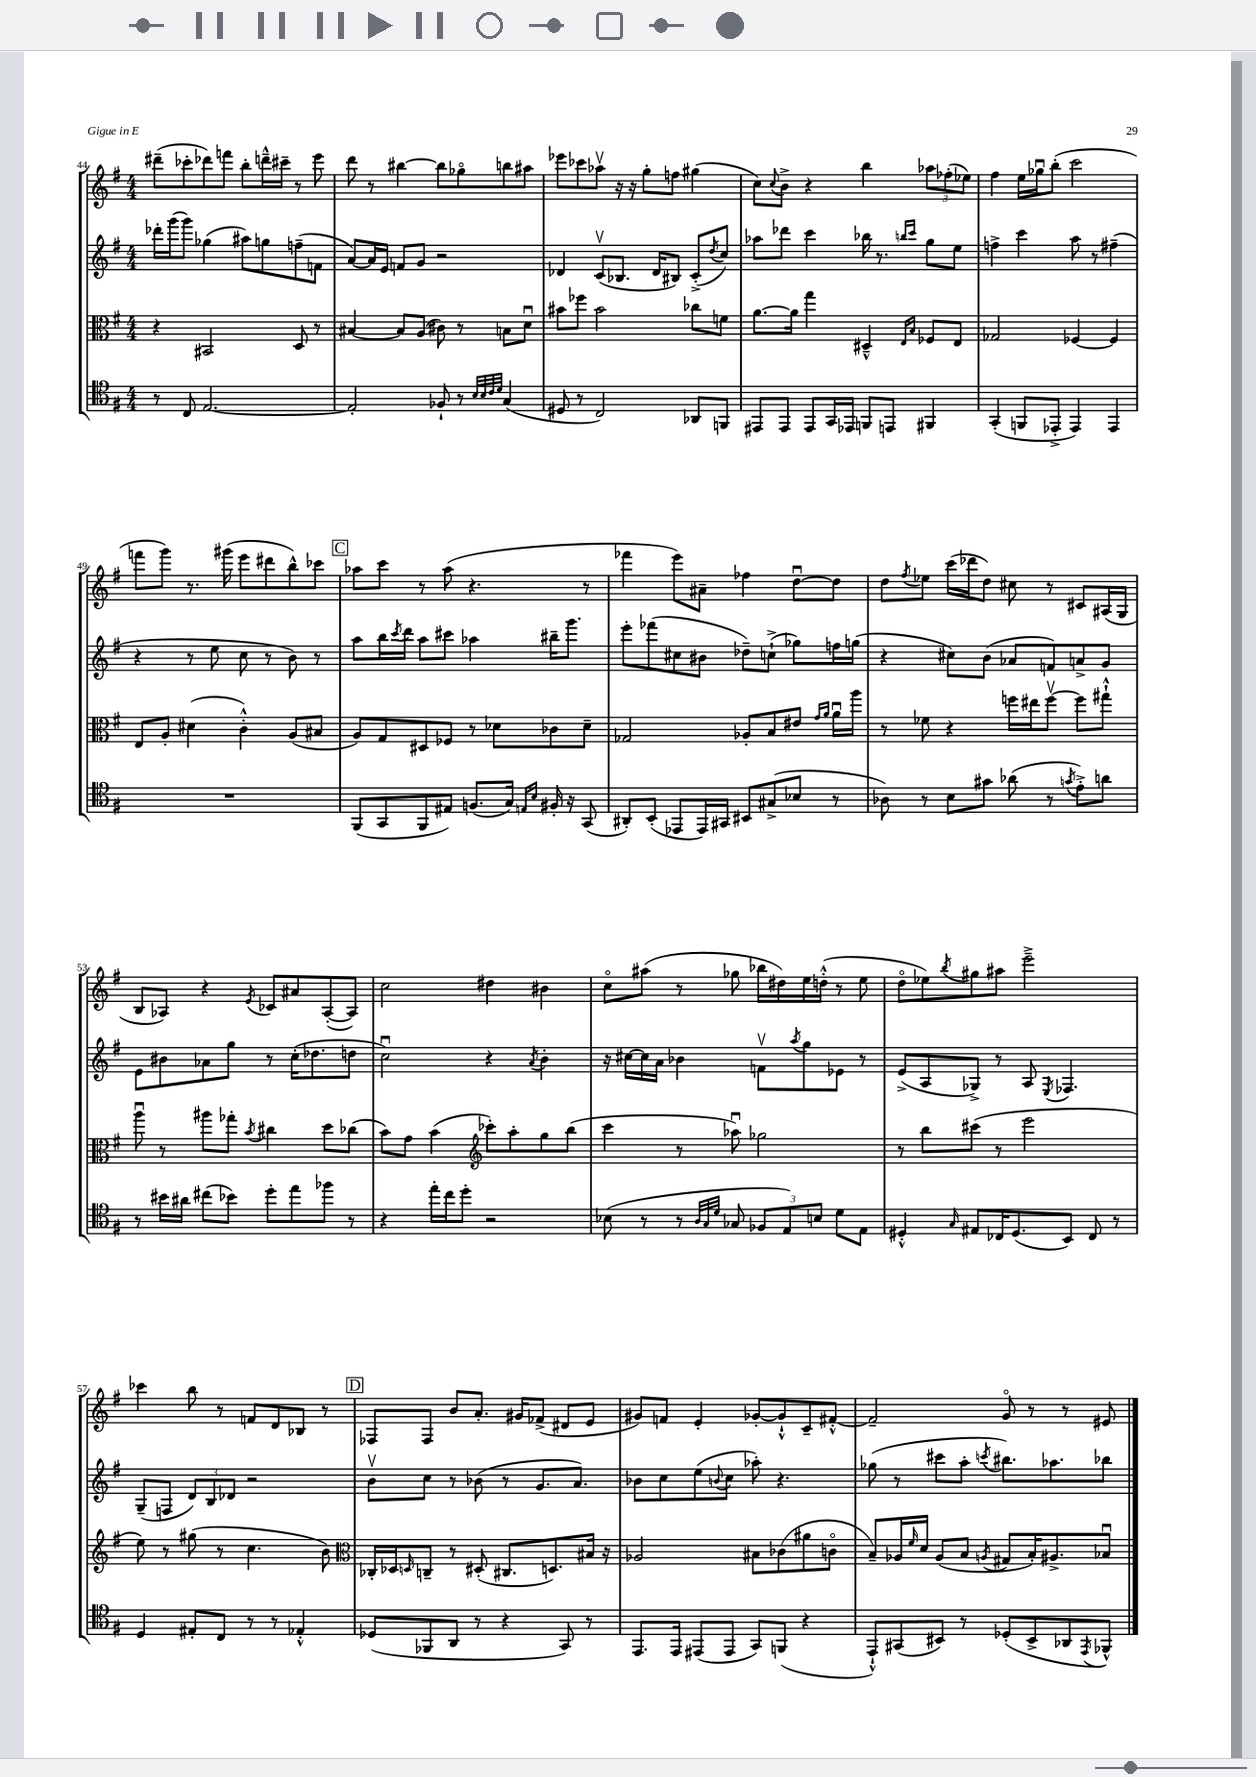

**kern	**kern	**kern	**kern
*part4	*part3	*part2	*part1
*staff4	*staff3	*staff2	*staff1
*clefC4	*clefC3	*clefG2	*clefG2
*k[f#]	*k[f#]	*k[f#]	*k[f#]
*M4/4	*M4/4	*M4/4	*M4/4
=44	=44	=44	=44
8r	4r	16ddd-X'\LL	(8ddd#X~\L
.	.	(16ggg\J	.
8C/	.	8ggg\J)	8ccc-X'\
[2.E/	2BB#X/	(4gg-X\	8ddd-X\)
.	.	.	8fffn\J
.	.	8aa#X\L)	8bb'\L
.	.	8ggn\	16dddn~^^\L
.	.	.	16ccc#X~\JJ
.	8D/	(8ffn~\	8r
.	8r	8fn\J	8eee\
=45	=45	=45	=45
2E'/]	[4B#X/	[8a/L)	8ddd\
.	.	16a/L]	8r
.	.	16e/JJ	.
.	8B#/L]	8fn/L	[4bb#X\
.	(8A/J	8g/J	.
8F-X`/	8c#X\)	2r	8bb#\L]
8r	8r	.	8gg-X\
32qqB/LLL	.	.	.
32qqB/	.	.	.
32qqc/	.	.	.
32qqd/JJJ	.	.	.
(4G/	8Bn\L	.	8bbn\
.	8du\J	.	8aa#X\J
=46	=46	=46	=46
8D#X/	8b#X\L	4d-X/	8eee-X\L
8r	8ff-X\J	.	8ccc-X\
2C/)	2b#\	(8cv/L	8aa-Xv\J
.	.	8.B-X/J	16r
.	.	.	16r
.	.	.	8gg'\L
.	.	16d-/KL	.
.	.	8B#X/J)	8ffn\J
8AA-X/L	8cc-X\L	(8c'^/L	(4gg#X\
.	.	8qdd/	.
8FFn/J	8fn\J	8cc/J)	.
=47	=47	=47	=47
8EE#X/L	[8.a\L	8aa-X\L	8cc\L)
.	.	.	8qqcc/
8EE#/J	.	8ddd-X\J	8b^\J
.	16a\Jk]	.	.
8EE#/L	4gg\	4ccc\	4r
16GG/L	.	.	.
16EE-X/JJ	.	.	.
8FFn/L	4D#X~^^/	16bb-X\	4bb\
.	.	8.r	.
8EEn/J	.	.	.
.	16qqE/LL	16qqbbn/LL	.
.	16qqB/JJ	16qqccc/JJ	.
4FF#X/	8F-X/L	8gg\L	12aa-X\L
.	.	.	(12ff-X'\
.	8E/J	8ee\J	.
.	.	.	12ee-X\J)
=48	=48	=48	=48
(4GG'/	2G-X/	4ffn^\	4ff#\
8FFn/L	.	4ccc\	16ee\LL
.	.	.	16gg-Xu\J
8EE-X'^/J	.	.	(8bb'\J
4EE-/)	[4F-X/	8aa\	2ccc\
.	.	8r	.
4EE-/	4F-/]	(4ff#X~\	.
!!LO:LB:g=z
=49	=49	=49	=49
1r	8E/L	4r	8fffn\L
.	8A'/J	.	8ggg\J)
.	(4d#X\	8r	8.r
.	.	8ee\	.
.	.	.	(16ggg#X\
.	4c'^^\)	8cc\	8eee\L
.	.	8r	8ddd#X\
.	(8A/L	8b\)	8bb^^\)
.	8B#X/J	8r	8ccc-X\J
!!LO:REH:place=s1:t=C
=50	=50	=50	=50
(8FF#/L	8A/L)	8aa\L	8aa-X\L
8GG/	8G/	16bb\L	8ccc\J
.	.	8qccc/	.
.	.	16ddd\JJ	.
8FF#/	8D#X/	8aa\L	8r
8E#X/J)	8F-X/J	8ccc#X\J	(8aa-\
(8.Fn/L	8r	4aa-X\	4.r
.	8d-X\L	.	.
16G/Jk)	.	.	.
16qqEn/LL	.	.	.
16qqB/JJ	.	.	.
16F#X'/	8c-X\	16bb#X~\KL	.
16r	.	8.ggg\J	.
(8GG/	8d-~\J	.	8r
=51	=51	=51	=51
8AA#X'/L)	2G-X/	8eee'\L	4fff-X\
(8BB'/J	.	(8fff-X\	.
8EE-X/L	.	8cc#X\	8eee\L)
16EE-/L)	.	8b#X\J	8a#X~\J
16GG#X/JJ	.	.	.
8BB#X/L	8A-X'/L	8dd-X~\L)	4ff-X\
(8G#X^/	8B/	(8ccn`^\J	.
8B-X/J	8e#X/J	8gg-X\L)	[8ddu\L
.	16qqg/LL	.	.
.	16qqa/JJ	.	.
8r	16au\LL	16ffn\L	8dd\J]
.	16aa\JJ	(16ggn\JJ	.
=52	=52	=52	=52
8A-X\)	8r	4r	8dd\L
.	.	.	8qff#/
8r	8f-X\	.	8ee-X\J
8B\L	4r	8cc#X\L)	(16ccc\LL
.	.	.	16ddd-X\J
8g#X\J	.	(8b\J	8dd\J)
(8a-X\	16ffn\LL	8a-X/L	8cc#X\
.	16ee#X\J	.	.
8r	[8ffv\J	8fn/)	8r
8qgn/	.	.	.
8e'^\L)	8ff\L]	8an^/	8c#X/L
8an\J	8gg#X`^^\J	8g/J	(16A#X/L
.	.	.	16G/JJ
!!LO:LB:g=z
=53	=53	=53	=53
8r	8aau\	8e\L	8B/L
16b#X\LL	8r	8b#X\	8A-X/J)
16a#X\JJ	.	.	.
(8cc#X\L	8aa#X\L	8a-X\	4r
8b-X\J)	8gg-X'\J	8gg\J	.
.	8qb/	.	8qe/
8dd'\L	4cc#X\	8r	8c-X/L
8ee\	.	(16cc'\KL	8a#X/
.	.	8.dd-X\	.
8ff-X\J	8dd\L	.	([8A-'/
8r	(8cc-X\J	8ddn\J	8A-/J])
=54	=54	=54	=54
4r	8b\L)	2ccu\)	2cc\
.	8g\J	.	.
16ee'\LL	(4b\	.	.
16cc\J	.	.	.
8dd'\J	.	.	.
*	*clefG2	*	*
2r	8ccc-X'\L)	4r	4dd#X\
.	8aa'\	.	.
.	.	8qa/	.
.	8gg\	4b'\	4b#X\
.	(8bb\J	.	.
=55	=55	=55	=55
(8B-X\	4ccc\	16r	8cc\L
.	.	[16cc#X\LL	.
8r	.	16cc#\]	(8aa#X\J
.	.	16a\JJ	.
8r	8r	4b-X\	8r
32qqA/LLL	.	.	.
32qqG/	.	.	.
32qqd/JJJ	.	.	.
8G-X/	8aa-Xu\)	.	8gg-X\
12F-X/L	2gg-X\	8fnv\L	16bb-X\LL
.	.	.	16dd#X\)
12E/)	.	.	.
.	.	8qaa/	.
.	.	8gg\	16ee\
12Bn/J	.	.	.
.	.	.	(16ddn'^^\JJ
8d\L	.	8e-X\J	8r
8E\J	.	8r	8ee\
=56	=56	=56	=56
4D#X'^^/	8r	(8e^/L	8dd\L
.	8bb\L	8A/	8ee-X\)
16qqG/	.	.	8qbb/
8E#X/L	(8ccc#X\J	8G-X^/J)	8gg#X\
16C-X/K	8r	8r	8aa#X\J
(8.D#/	.	.	.
.	2eee\	8A/	2eee~^\
.	.	8qE/	.
8BB/J)	.	4.F-X/	.
8C-/	.	.	.
8r	.	.	.
!!LO:LB:g=z
=57	=57	=57	=57
4D/	8ee\)	(8G~/L	4ccc-X\
.	8r	8Fn/J	.
8E#X'/L	(8gg#X\	12d/L)	8bb\
.	.	12B/	.
8C/J	8r	.	8r
.	.	12d-X/J	.
8r	4.cc\	2r	8fn/L
8r	.	.	8d/
4E-X'^^/	.	.	8B-X/J
.	8b\)	.	8r
!!LO:REH:place=s1:t=D
=58	=58	=58	=58
*	*clefC3	*	*
(8D-X/L	16C-X'/LL	8bv\L	8F-X/L
.	16D-X/J	.	.
.	16qqDn/	.	.
8FF-X/	8Cn~/J	8cc\J	8F-/J
8AA/J	8r	8r	8b/L
8r	(8D#X'/	(8b-X\	8.a'/J
4r	8.C#X/L	8r	.
.	.	.	16g#X/KL
.	.	8.g/L	(8f-X^/J
.	8.Dn/)	.	.
8GG/)	.	.	8d#X/L
.	.	8.a/J)	.
8r	16B#X/Jk	.	8e/J
.	16r	.	.
=59	=59	=59	=59
8.EE/L	2A-X/	8b-X\L	8g#X/L)
.	.	8cc\	8fn/J
16EE/Jk	.	.	.
(8EE#X/L	.	(8ee\	4e'/
.	.	8qqbn/	.
8EE#/J	.	8cc\J	.
8GG/L)	8B#X\L	8aa-X'\)	[8g-X'/L
(8FFn/J	(8c-X\	4.r	8g-`^^/]
4r	8a#X\	.	8c~/
.	8cn\J	.	[8f#X'^^/J
=60	=60	=60	=60
8EE`^^/L)	8B~/L)	(8gg-X\	2f#~/]
(8GG#X/	16A-X/L	8r	.
.	16qqf#/	.	.
.	16d/JJ	.	.
8BB#X/J)	(8A-/L	8ccc#X\L	.
8r	8B/J	8aa'\J	.
.	8qAn/	8qcccn/	.
(8D-X'/L	8G#X/L	8.bb#X\L)	8g/
8BB#^/	16B'/K)	.	8r
.	8.A#X^/	8.aa-X\	.
8AA-X/	.	.	8r
8qEE/	.	.	.
8FF-X^^/J)	8B-Xu/J	8bb-X\J	8e#X/
==	==	==	==
*-	*-	*-	*-
